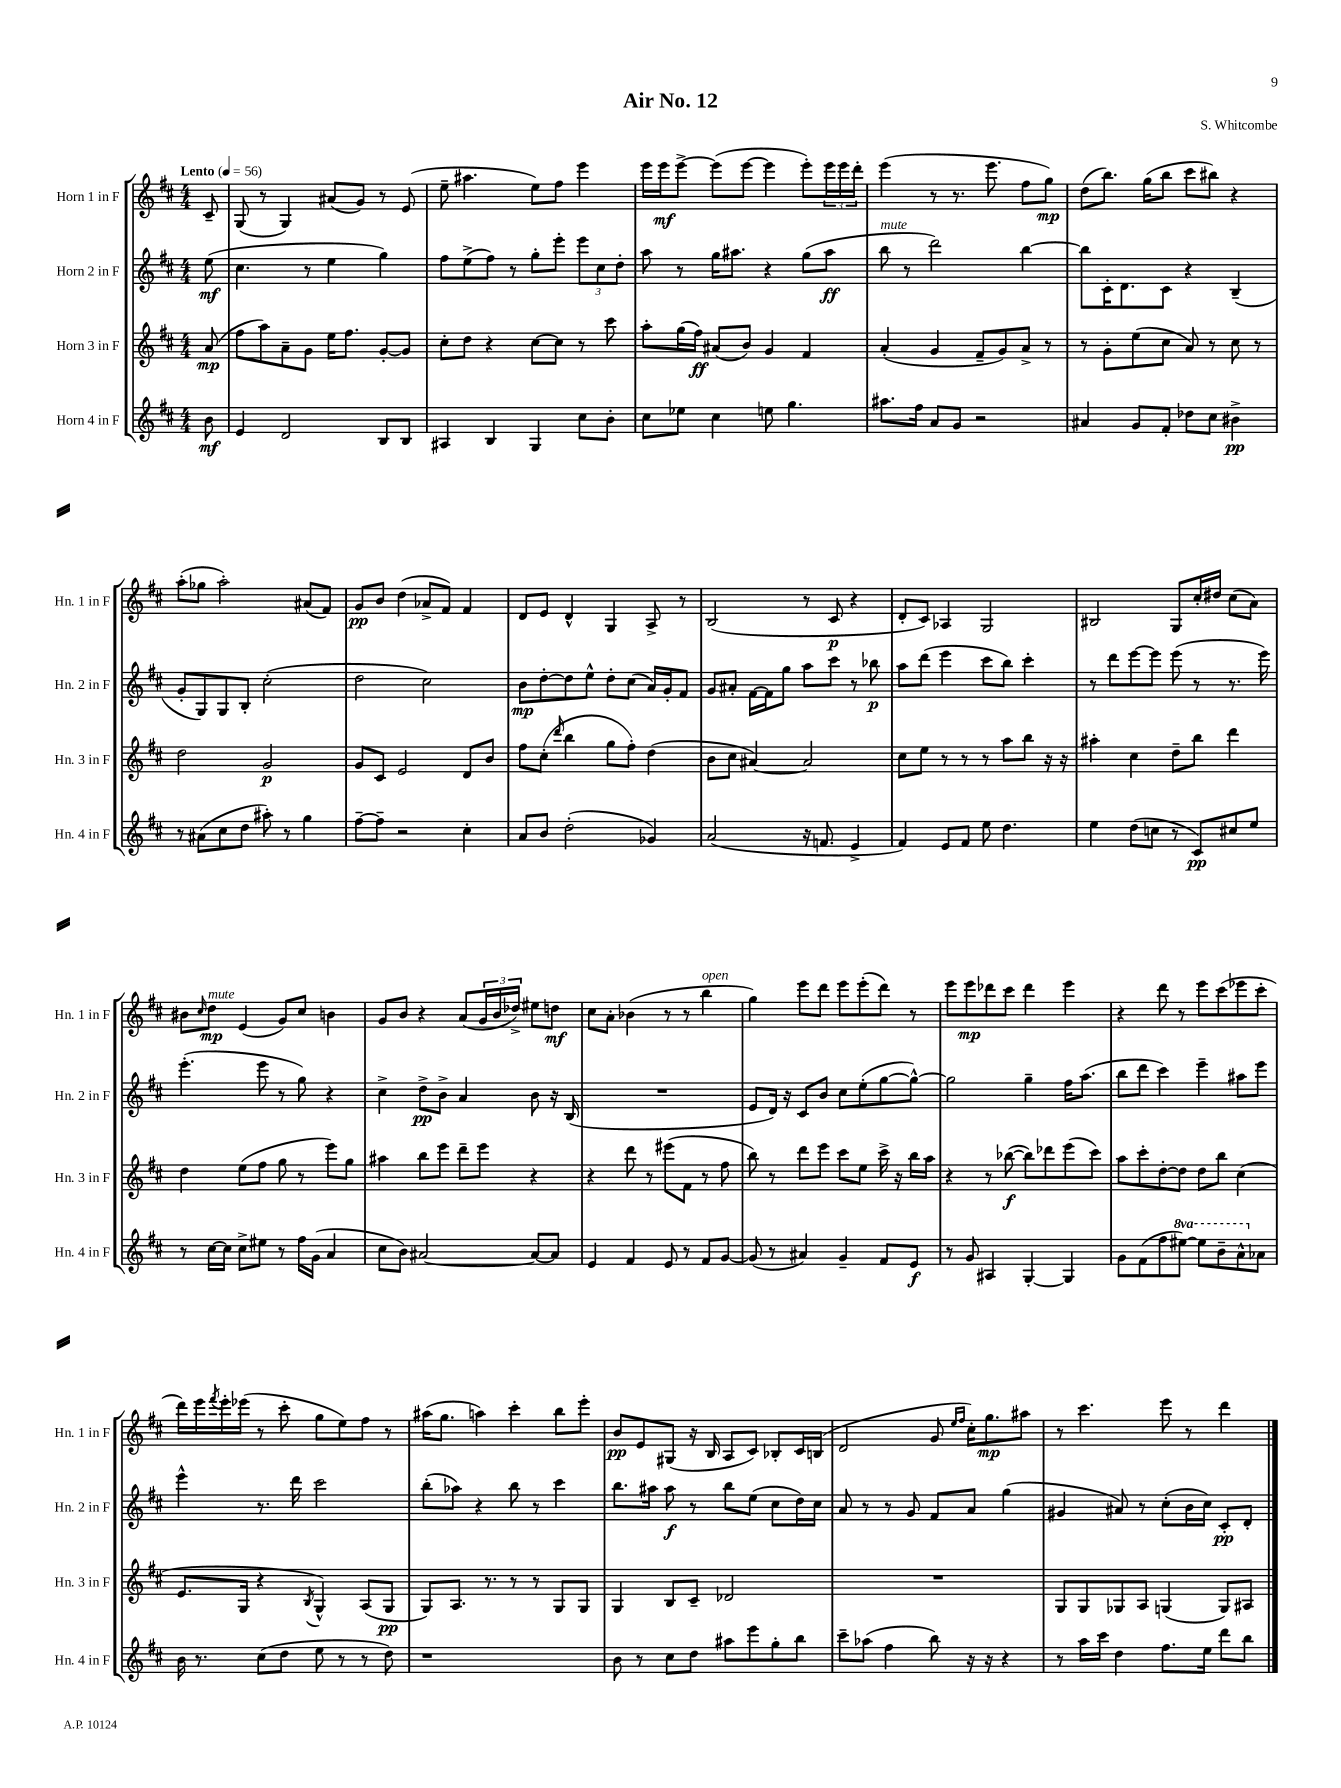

**kern	**kern	**kern	**kern
*staff4	*staff3	*staff2	*staff1
*clefG2	*clefG2	*clefG2	*clefG2
*k[f#c#]	*k[f#c#]	*k[f#c#]	*k[f#c#]
*M4/4	*M4/4	*M4/4	*M4/4
*MM56	*MM56	*MM56	*MM56
8b\	(8a/	(8ee\	8c#~/
=	=	=	=
4e/	8ff#\L	4.cc#\	(8G/
.	8aa\)	.	8r
2d/	8a~\	.	4G/)
.	8g\J	8r	.
.	16ee\LK	4ee\	(8a#/L
.	8.ff#\J	.	.
.	.	.	8g/J)
8B/L	[8g'/L	4gg\)	8r
8B/J	8g/]J	.	(8e/
=	=	=	=
4A#/	8cc#'\L	8ff#\L	8ee~\
.	8dd\J	(8ee^\	4.aa#\
4B/	4r	8ff#\J)	.
.	.	8r	.
4G/	[8cc#\L	8gg'\L	8ee\L)
.	8cc#\]J	8eee'\J	8ff#\J
8cc#\L	8r	12eee\L	4eee\
.	.	12cc#\	.
8b'\J	8ccc#\	.	.
.	.	12dd'\J	.
=	=	=	=
8cc#\L	8aa'\L	8aa\	16eee\LL
.	.	.	16eee\J
8ee-\J	(16gg\L	8r	[8eee^\J
.	16ff#\JJ)	.	.
4cc#\	(8a#/L	16gg\LK	(8eee\]L
.	.	8.aa#\J	.
.	8b/J)	.	[8eee\J
8ee\	4g/	4r	4eee\]
4.gg\	.	.	.
.	4f#/	(8gg\L	8eee'\L)
.	.	8aa#\J	24eee\L
.	.	.	24eee\
.	.	.	24ddd'\JJ
=	=	=	=
8.aa#\L	(4a'/	8bb\	(4eee\
.	.	8r	.
16ff#\Jk	.	.	.
8a/L	4g/	2ddd\)	8r
8g/J	.	.	8.r
2r	8f#~/L	.	.
.	.	.	8.eee\
.	8g/)	.	.
.	8a^/J	[4bb\	8ff#\L
.	8r	.	8gg\J)
=	=	=	=
4a#/	8r	8bb\]L	(8dd\L
.	8g'\L	16c#'\K	8.bb\J)
.	.	8.d\	.
8g/L	(8ee\	.	.
.	.	.	(16gg\LK
8f#'/J	8cc#\J	8c#\J	8bb\J
8dd-\L	8a/)	4r	8ccc#\L
8cc#\J	8r	.	8bb#\J)
4b#^\	8cc#\	(4B~/	4r
.	8r	.	.
=	=	=	=
8r	2dd\	8g'/L	(8aa'\L
(8a#\L	.	8G/)	8gg-\J
8cc#\	.	8G/	2aa'\)
8dd\J	.	8B'/J	.
8aa#'\)	2g/	(2cc#'\	.
8r	.	.	.
4gg\	.	.	(8a#/L
.	.	.	8f#/J)
=	=	=	=
[8ff#~\L	8g/L	2dd\	8g/L
8ff#~\]J	8c#/J	.	8b/J
2r	2e/	.	(4dd\
.	.	2cc#\)	8a-^/L
.	.	.	8f#/J)
4cc#'\	8d/L	.	4f#/
.	8b/J	.	.
=	=	=	=
8a/L	8ff#\L	8b\L	8d/L
8b/J	(8cc#'\J	[8dd'\	8e/J
.	16qqddd/	.	.
(2dd'\	4bb\	8dd\]	4d^^/
.	.	8ee^^\J	.
.	8gg\L	8dd'\L	4G/
.	8ff#'\J)	(8cc#\J	.
4g-/)	(4dd\	16a/LL)	8A^/
.	.	16g'/J	.
.	.	8f#/J	8r
=	=	=	=
(2a/	8b\L	8g/L	(2B/
.	8cc#\J	8a#'/J	.
.	[4a#/)	[16f#\LL	.
.	.	16f#\]J	.
.	.	8gg\J	.
16r	2a#/]	8aa\L	8r
8.f/	.	.	.
.	.	8ccc#\J	8c#/
4e^/	.	8r	4r
.	.	8bb-\	.
=	=	=	=
4f#/)	8cc#\L	8aa\L	8d'/L
.	8ee\J	(8ddd\J	8c#/J)
8e/L	8r	4eee\	4A-/
8f#/J	8r	.	.
8ee\	8r	8ccc#\L	2G/
4.dd\	8aa\L	8bb\J)	.
.	8bb\J	4ccc#'\	.
.	16r	.	.
.	16r	.	.
=	=	=	=
4ee\	4aa#'\	8r	2B#/
.	.	8ddd\L	.
(8dd\L	4cc#\	[8eee\	.
8cc\J	.	8eee\]J	.
8r	8dd~\L	(8eee\	8G/L
8c#/L)	8bb\J	8r	16cc#'/L
.	.	.	16dd#/JJ
8cc#/	4ddd\	8.r	(8cc#\L
8ee/J	.	.	8a\J)
.	.	16eee\)	.
=	=	=	=
8r	4dd\	(4.eee'\	8b#\L
.	.	.	16qqcc#/
[16cc#\LL	.	.	8dd\J
16cc#\]JJ	.	.	.
8cc#^\L	(8ee\L	.	(4e/
8ee#\J	8ff#\J	8eee\	.
8r	8gg\	8r	8g/L)
16ff#\LL	8r	8gg\)	8cc#/J
(16g\JJ	.	.	.
4a/	8eee\L)	4r	4b\
.	8gg\J	.	.
=	=	=	=
8cc#\L	4aa#\	4cc#^\	8g/L
8b\J)	.	.	8b/J
[2a#/	8bb\L	8dd^\L	4r
.	8eee\J	8b^\J	.
.	8ddd~\L	4a/	(8a/L
.	8eee\J	.	24g/L
.	.	.	24b/
.	.	.	24dd-^/JJ)
8a#/_L	4r	8b\	8ee#\L
8a#/]J	.	16r	8dd\J
.	.	(16B/	.
=	=	=	=
4e/	4r	1r	8cc#\L
.	.	.	8a'\J
4f#/	8ddd\	.	(4b-\
.	8r	.	.
8e/	(8eee#\L	.	8r
8r	8f#\J	.	8r
8f#/L	8r	.	4bb\
[8g/J	8ff#\	.	.
=	=	=	=
(8g/]	8bb\)	8e/L	4gg\)
8r	8r	16d/Jk)	.
.	.	16r	.
4a#/)	8ddd\L	8c#/L	8eee\L
.	8eee\J	8b/J	8ddd\J
4g~/	8ccc#\L	8cc#\L	8eee\L
.	8ee\J	(8ee'\	(8eee'\
8f#/L	16ccc#^\	[8gg\	8ddd\J)
.	16r	.	.
8e/J	16bb\LL	8gg^^\_J)	8r
.	16aa\JJ	.	.
=	=	=	=
8r	4r	2gg\]	8eee\L
8g/	.	.	8eee\
4A#/	8r	.	8ddd-\
.	([8bb-\	.	8ccc#\J
[4G'/	8bb-\]L)	4gg~\	4ddd-\
.	8ddd-\	.	.
4G/]	(8eee\	16ff#\LK	4eee\
.	.	(8.aa\J	.
.	8ccc#\J)	.	.
=	=	=	=
8g\L	8aa\L	8bb\L	4r
(8f#\	8ccc#'\	8ddd\J	.
8ff#\	[8dd'\	4ccc#\)	8ddd\
[8eee#\J)	8dd\]J	.	8r
8eee#\]L	8dd\L	4eee~\	8eee\L
8bb~\	8bb\J	.	(8ccc#\
8aa^^\	(4cc#\	8aa#\L	8eee-\
8a-\J	.	8eee\J	8ccc#'\J
=	=	=	=
16b\	8.e/L	4eee^^\	16ddd\LL)
8.r	.	.	16eee\
.	.	.	8qfff#/
.	.	.	16eee'\
.	16G/Jk	.	(16eee-\JJ
(8cc#\L	4r	8.r	8r
8dd\J	.	.	8ccc#'\
.	.	16ddd\	.
.	8qB/	.	.
8ee\	4G^^/)	2ccc#\	8gg\L
8r	.	.	8ee\)
8r	(8A/L	.	8ff#\J
8dd\)	8G/J	.	8r
=	=	=	=
1r	8G/L)	(8bb'\L	(16aa#\LK
.	.	.	8.gg\J
.	8.A/J	8aa-\J)	.
.	.	4r	4aa\)
.	8.r	.	.
.	8r	8bb\	4ccc#'\
.	8r	8r	.
.	8G/L	4ccc#\	8bb\L
.	8G/J	.	8eee'\J
=	=	=	=
8b\	4G/	8.bb\L	8b/L
8r	.	.	8e/
.	.	16aa#\Jk	.
8cc#\L	8B/L	8aa#\	(8G#/J
8dd\J	8c#~/J	8r	16r
.	.	.	16B/
8aa#\L	2d-/	8bb\L	8A/L
8eee\	.	(8ee\J	8c#/J)
8gg'\	.	8cc#\L	8B-'/L
8bb\J	.	16dd\L)	16c#/L
.	.	16cc#\JJ	(16B/JJ
=	=	=	=
8ccc#~\L	1r	8a/	2d/
(8aa-\J	.	8r	.
4ff#\	.	8r	.
.	.	8g/	.
8bb\)	.	8f#/L	8g/
.	.	.	16qqee/LL
.	.	.	16qqff#/JJ
16r	.	8a/J	16cc#'\LK)
16r	.	.	8.gg\
4r	.	(4gg\	.
.	.	.	8aa#\J
=	=	=	=
8r	8G/L	4g#/	8r
16aa\LL	8G/	.	4.ccc#\
16ccc#\JJ	.	.	.
4dd\	8G-/	8a#/)	.
.	8A/J	8r	.
8.ff#\L	(4G/	(8cc#'\L	8eee\
.	.	16b\L	8r
16ee\Jk	.	16cc#\JJ)	.
8ddd\L	8G/L)	8c#'/L	4ddd\
8bb\J	8A#/J	8d'/J	.
==	==	==	==
*-	*-	*-	*-
